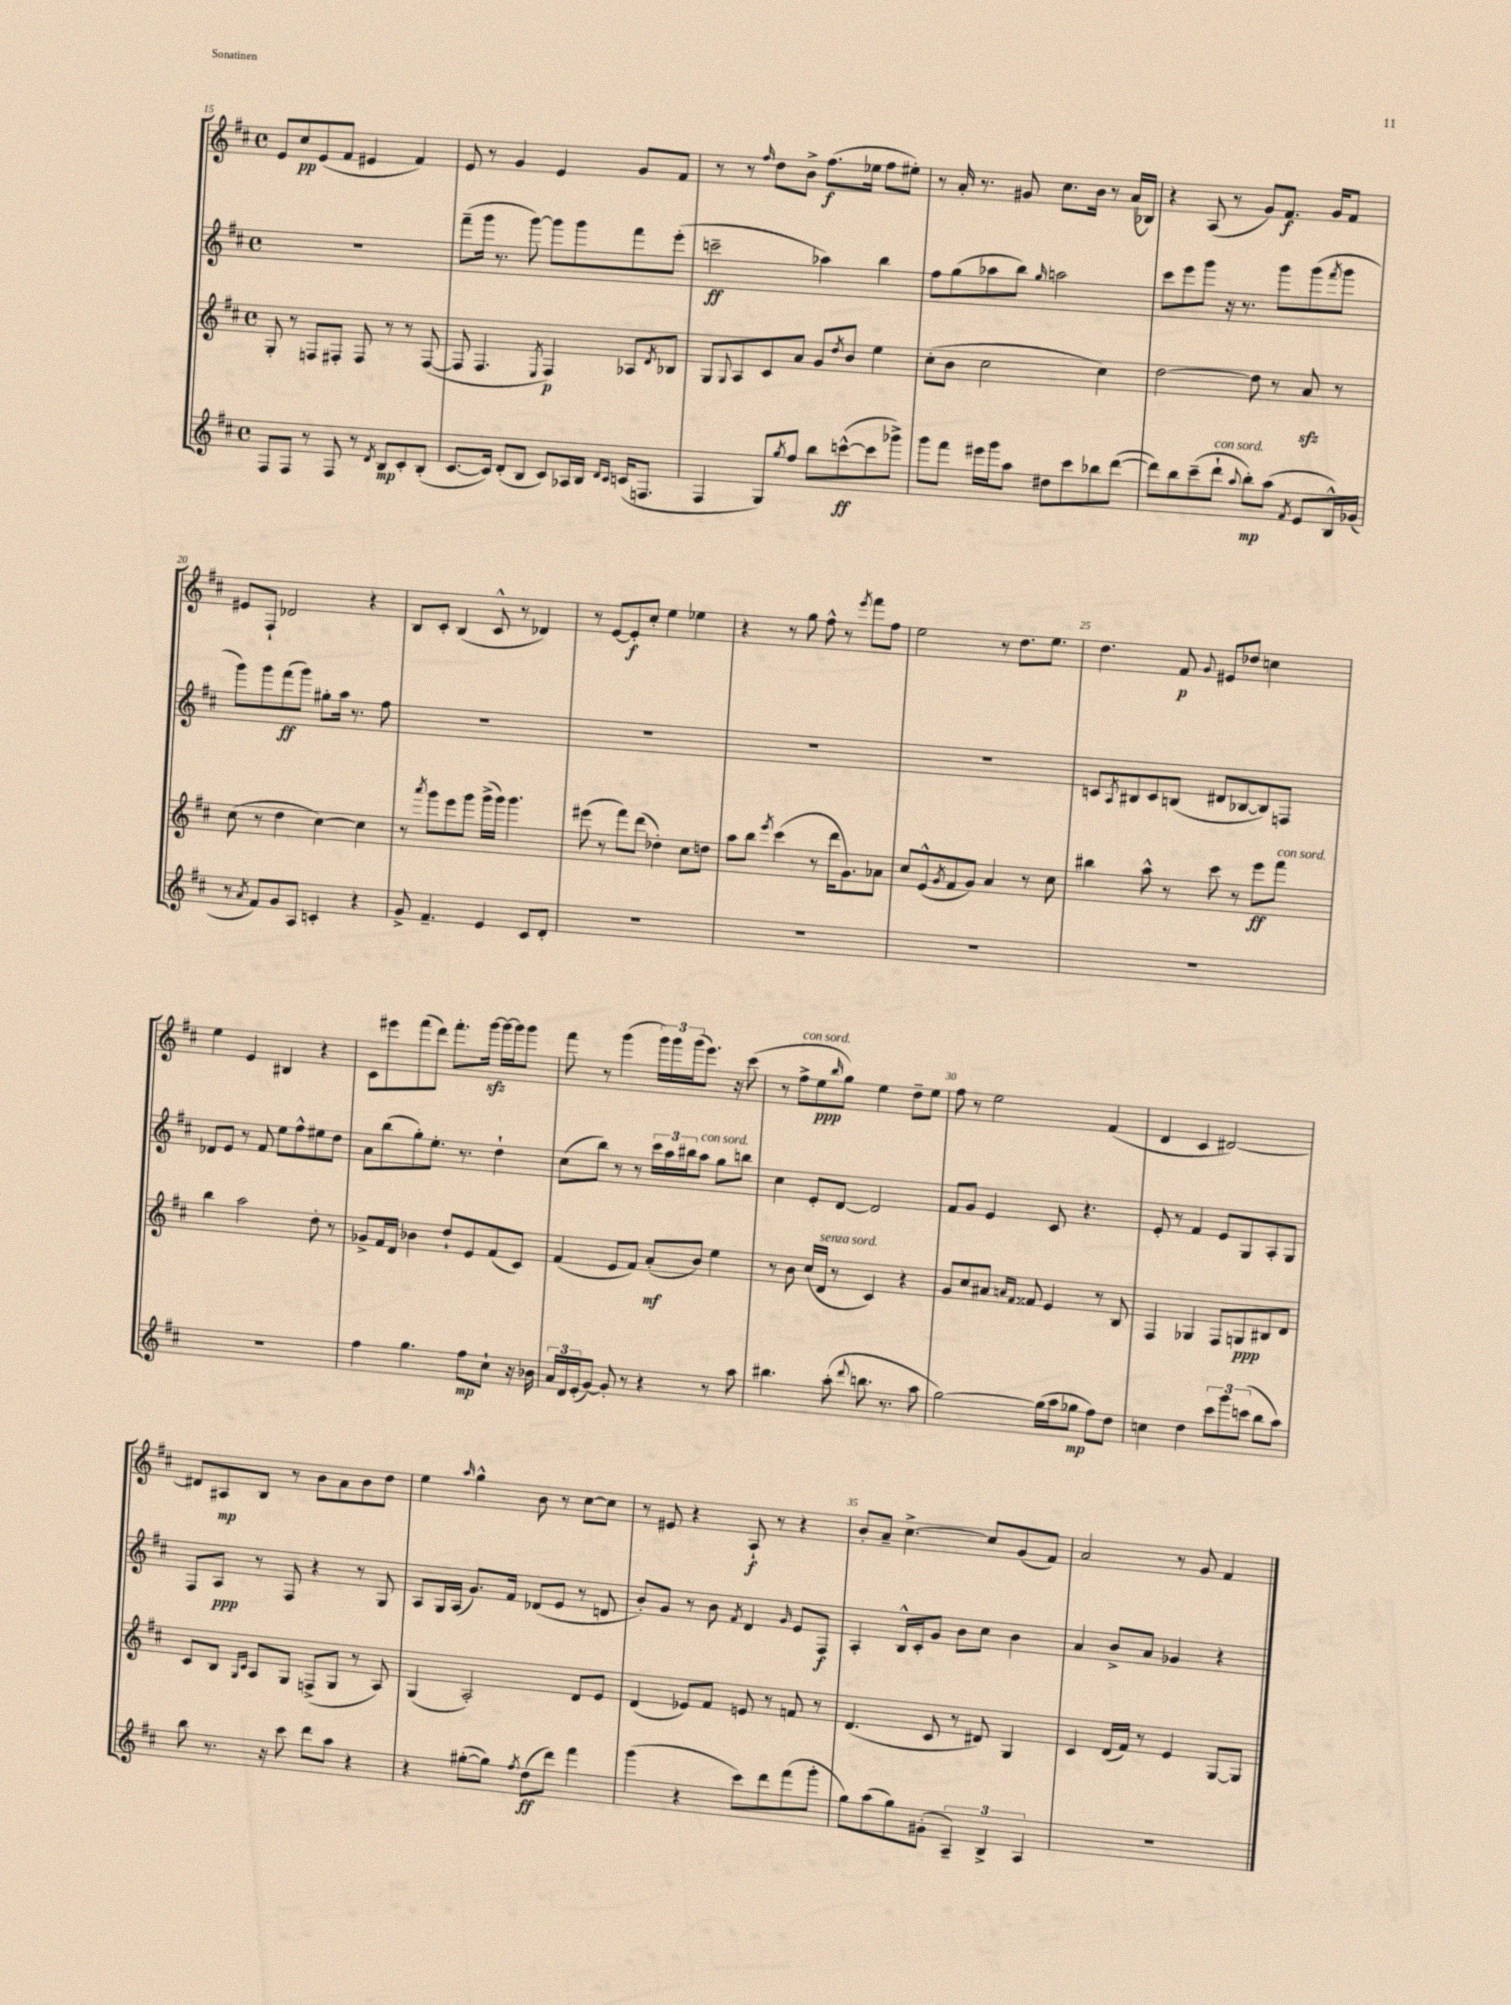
<<
\new StaffGroup <<
\new Staff = "s0" {
    \clef treble \key d \major \defaultTimeSignature \time 4/4
    e'8 cis''8\pp e'8( fis'8 eis'4 fis'4) |
    e'8 r8 g'4 e'4 g'8 fis'8 |
    r8 r8 \grace { fis''16 } d''8 b'8-> fis''8.\f( ees''16 fis''8 eis''8-.) |
    r8 a'16-. r8. gis'8 cis''8. b'16 r8 a'16( bes16) |
    r4 a8( r8 g'8) fis'8.\f g'16 fis'8 |
    eis'8 fis8-! des'2 r4 |
    b8 cis'8-. b4( cis'8-^ r8 des'4) |
    r8 e'8~ e'8-.\f cis''8-. e''4 ees''4 |
    r4 r8 g''8 fis''8-^ r8 \acciaccatura { e'''8 } fis'''8 fis''8 |
    e''2 r8 d''8. e''8. |
    d''4. fis'8\p \appoggiatura { g'8 } eis'8 des''8 c''4 |
    e''4 e'4 bis4 r4 |
    cis'8 eis'''8 fis'''8( d'''8) fis'''8.-. g'''16~\sfz g'''16~ g'''16 g'''8 |
    fis'''8 r8 g'''4( \tuplet 3/2 { g'''16) g'''16 g'''16( } e'''8.) r16 cis'''8( |
    r8 fis''8->^\markup { \italic "con sord." } e''8\ppp \grace { b''16 } g''8) e''4 d''8-- e''8 |
    fis''8 r8 e''2 fis'4( |
    d'4 cis'4 dis'2~) |
    dis'8 ais8\mp b8 r8 b'8 a'8 b'8 d''8 |
    e''4 \grace { a''16 } g''4-^ b'8 r8 cis''8~ cis''8 |
    r8 eis'8 r4 a8-!\f r8 r4 |
    b'8-. a'8-- cis''4.~-> cis''8 g'8( fis'8) |
    a'2 r8 g'8 fis'4 \bar "|." |
}
\new Staff = "s1" {
    \clef treble \key d \major \defaultTimeSignature \time 4/4
    R1 |
    fis'''8--( g'''16 r8. g'''8~) g'''8 g'''8 fis'''8 e'''8-.( |
    c'''2--\ff aes''4) b''4 |
    fis''8 g''8( aes''8 b''8) \grace { g''16 } a''2 |
    cis'''8 e'''8 g'''8 r16 r8. g'''8 g'''8( \acciaccatura { fis'''8 } g'''8 |
    g'''8) g'''8 fis'''8\ff( g'''8) gis''8-. a''16 r8. fis''8 |
    R1 |
    R1 |
    R1 |
    R1 |
    c'8 \acciaccatura { a8 } bis8 c'8 b8( dis'8 bes8~ bes8) f8 |
    des'8 e'8 r8 fis'8 e''8 fis''8-^ eis''8 d''8 |
    a'8 b''8( g''8-.) e''8.-. r8. d''4-! |
    cis''8( b''8) r8 r8 \tuplet 3/2 { cis'''16 a''16 bis''16 } a''8^\markup { \italic "con sord." } g''8 b''8 |
    cis''4 e'8-. d'8~ d'2 |
    fis'8 g'8 e'4 cis'8 r4. |
    e'8-. r8 fis'4 e'8 g8 a8-. g8 |
    fis8 a8\ppp r8 fis8 r4 r8 g8 |
    a8 g16 a16( g'8.) fis'16 des'8( e'8 r8 d'8 |
    b'8-.) g'8 r8 b'8 \acciaccatura { fis'8 } d'4 \grace { g'16 } e'8 fis8\f |
    a4-. b16-^ cis'16-. g'8 b'8 cis''8 b'4 |
    a'4 b'8-> a'8 ges'4 r4 \bar "|." |
}
\new Staff = "s2" {
    \clef treble \key d \major \defaultTimeSignature \time 4/4
    g8-. r8 f8 fis8-. fis8 r8 r8 fis8~( |
    fis8 fis4. \acciaccatura { e8 } fis4\p) aes8 \acciaccatura { d'8 } bes8 |
    g8 \appoggiatura { g8 } a8 cis'8 a'8 g'8 \acciaccatura { d''8 } b'8 e''4 |
    cis''8-.( b'8 cis''2 cis''4) |
    d''2~ d''8 r8 a'8\sfz r8 |
    cis''8( r8 d''4 cis''4~) cis''4 |
    r8 \acciaccatura { a'''8 } g'''8 e'''8 g'''8 g'''16->( g'''16) g'''4. |
    eis'''8( r8 fis'''8) d'''8( des''4-.) cis''8 d''8 |
    a''8 b''8 \acciaccatura { e'''8 } cis'''4( r8 d'''16 g'8.) aes'8 |
    cis''8 e'8-^( \acciaccatura { g'8 } fis'8 g'8) a'4 r8 cis''8 |
    bis''4 a''8-^ r8 cis'''8 r8 e'''8\ff fis'''8^\markup { \italic "con sord." } |
    b''4 a''2 d''8-. r8 |
    ges'8-> fis'16 d'16 bes'4 d''8-! e'8 fis'8( cis'8) |
    fis'4( e'8 fis'8) a'8-.\mf( b'8) e''4 |
    r8 b'8 cis''16( d'16^\markup { \italic "senza sord." } r8 cis'4) r4 |
    g'8 cis''8 ais'8 \grace { a'16 fis'16 } fisis'8 e'4 r8 b8 |
    fis4 ges4 fis8 g8\ppp bis8 d'8 |
    cis'8 b8 \grace { g16 cis'16 } a8 g8 f8->( g8 r8 a8) |
    g4( a2-.) d'8 e'8 |
    d'4( ees'8) fis'8 e'8 r8 f'8 r8 |
    d'4.( cis'8 r8 dis'8) g4 |
    cis'4 d'16( fis'16) r8 e'4 g8~ g8 \bar "|." |
}
\new Staff = "s3" {
    \clef treble \key d \major \defaultTimeSignature \time 4/4
    fis8 fis8 r8 fis8 r8 \acciaccatura { d'8 } b8\mp cis'8-. b8-.( |
    cis'8.~ cis'16) d'8-.( b8 cis'8) aes16 b16 \grace { d'16 cis'16 } c'16( f8. |
    fis4 g8) \acciaccatura { g''8 } fis''8 b''8 c'''8~-^\ff( c'''8 ges'''8->) |
    g'''8 fis'''8 eis'''16 g'''16 a''8 dis''8 cis'''8 bes''8 d'''8~( |
    d'''8) b''8 cis'''8--( d'''8-!^\markup { \italic "con sord." } \appoggiatura { a''8 } b''8-.\mp) a''8( \acciaccatura { fis'8 } e'8 b16-^) ges'16( |
    r8 \acciaccatura { a'8 } fis'8) g'8 a8 c'4-. r4 |
    g'8-> fis'4.-- e'4 cis'8 d'8-. |
    R1 |
    R1 |
    R1 |
    R1 |
    R1 |
    fis''4 g''4. fis''8\mp cis''8-! r16 bes'16 |
    \tuplet 3/2 { a'16 d'16 e'16-.( } g'8~) g'8-. r8 r4 r8 a''8 |
    bis''4. a''8-.( \appoggiatura { d'''8 } b''8. r8. a''8 |
    g''2~) g''16( a''16 ges''8\mp fis''8) d''8 |
    c''4 d''4 \tuplet 3/2 { cis'''8 g'''8 c'''8( } b''8 a''8) |
    b''8 r8. r16 cis'''8 d'''8 a''8 r4 |
    r4 gis''8~-.( gis''8) \acciaccatura { fis''8 } d''8\ff( d'''8) fis'''4 |
    g'''4( r4 cis'''8) d'''8 fis'''8( g'''8-. |
    g''8) a''8( g''8) gis'8-.( \tuplet 3/2 { a4--) b4-> a4 } |
    R1 \bar "|." |
}
>>
>>
\layout { \context { \Score currentBarNumber = #15 \override BarNumber.break-visibility = ##(#f #t #t) barNumberVisibility = #(every-nth-bar-number-visible 5) } }
